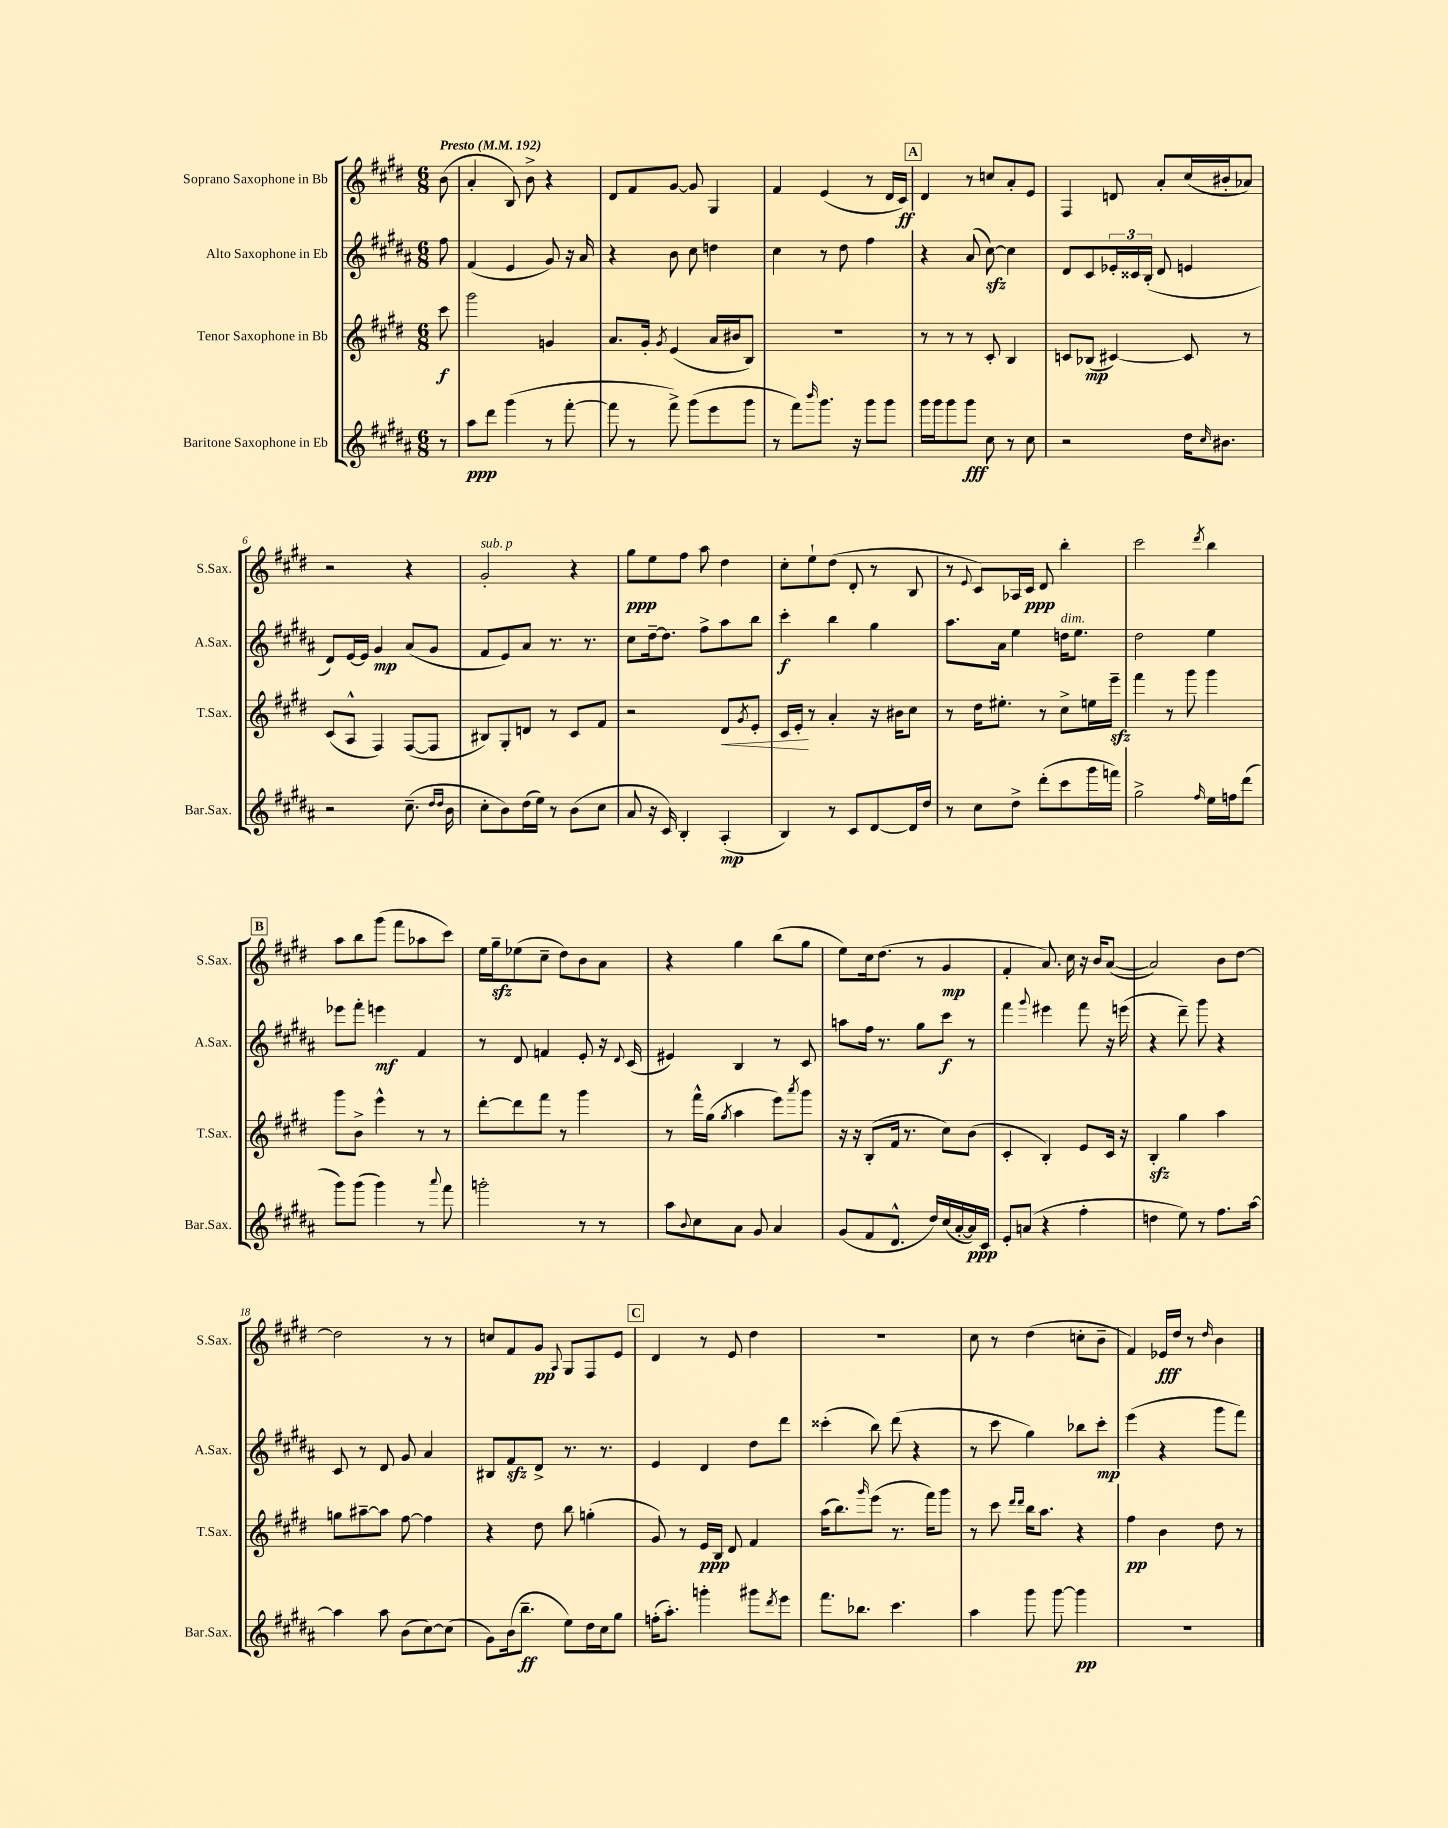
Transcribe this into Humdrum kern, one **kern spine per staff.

**kern	**kern	**kern	**kern
*staff4	*staff3	*staff2	*staff1
*clefG2	*clefG2	*clefG2	*clefG2
*k[f#c#g#d#a#]	*k[f#c#g#d#]	*k[f#c#g#d#a#]	*k[f#c#g#d#]
*M6/8	*M6/8	*M6/8	*M6/8
*MM192	*MM192	*MM192	*MM192
8r	8ccc#	8ff#	(8b
=	=	=	=
8aa#	2ggg#	(4f#	4a'
8ddd#	.	.	.
(4ggg#	.	4e	8B)
.	.	.	8b^
8r	4g	8g#)	4r
[8fff#'	.	16r	.
.	.	16a#	.
=	=	=	=
8fff#]	8.a	4r	8d#
8r	.	.	8f#
.	16g#'	.	.
.	8qg#	.	.
8fff#^)	(4e	8b	[8g#
(8ggg#	.	8cc#	8g#]
8eee	16a	4dd	4G#
.	16b#	.	.
8ggg#	8B)	.	.
=	=	=	=
8r	2.r	4cc#	4f#
8fff#)	.	.	.
16qqbbb	.	.	.
8.ggg#	.	8r	(4e
.	.	8dd#	.
16r	.	.	.
8ggg#	.	4ff#	8r
8ggg#	.	.	16d#
.	.	.	16c#)
=	=	=	=
16ggg#	8r	4r	4d#
16ggg#	.	.	.
8ggg#	8r	.	.
8ggg#	8r	(8a#	8r
8cc#	8c#'	[8cc#)	8cc
8r	4B	4cc#]	8a'
8cc#	.	.	8e
=	=	=	=
2r	8c	8d#	4F#
.	(8B-	8c#	.
.	[4c#)	24e-'	8d
.	.	24c##	.
.	.	(24B'	.
.	.	8d#	8a'
16dd#	8c#]	4e	(16cc#
16qqcc#	.	.	.
8.b#	.	.	16b#'
.	8r	.	8a-)
=	=	=	=
2r	(8c#	8d#)	2r
.	8A^^	[16e	.
.	.	16e]	.
.	4F#)	4g#	.
(8.cc#~	([8F#	(8a#	4r
.	8F#]	8g#	.
16qqdd#	.	.	.
16qqdd#	.	.	.
16b	.	.	.
=	=	=	=
8cc#'	8B#)	8f#	2g#'
8b)	8G#'	8e)	.
(16dd#	8d	8a#	.
16ee)	.	.	.
8r	8r	8.r	.
(8b	8c#	.	4r
.	.	8.r	.
8cc#	8f#	.	.
=	=	=	=
8a#	2r	8cc#	8gg#
16r	.	[16dd#~	8ee
16c#)	.	8.dd#]	.
4B'	.	.	8ff#
.	.	8ff#^	8aa
(4A#'	8d#	8aa#	4dd#
.	8qg#	.	.
.	8e'	8bb	.
=	=	=	=
4B)	16c#	4ccc#'	8cc#'
.	16e'	.	.
.	8r	.	8ee`
8r	4a'	4bb	(8dd#
8c#	.	.	8d#'
[8d#	16r	4gg#	8r
.	16b#	.	.
16d#]	8cc#	.	8B
16dd#	.	.	.
=	=	=	=
8r	8r	8.aa#	8r
.	.	.	8qqe
8cc#	16dd#	.	8c#)
.	8.ee#'	16a#	.
8dd#^	.	4ee	16A-
.	.	.	16c#
(8ddd#'	8r	.	8d#
8ccc#	8cc#^	16dd	4bb'
.	.	8.ee	.
16ggg#	16ee	.	.
16fff)	16eee~	.	.
=	=	=	=
2gg#^	4fff#	2dd#	2ccc#
.	8r	.	.
.	8ggg#	.	.
16qqff#	.	.	8qddd#
16ee	4ggg#	4ee	4bb
16ff	.	.	.
(8ddd#	.	.	.
=	=	=	=
8ggg#)	8ggg#	8eee-	8aa
(8ggg#	8b^	8fff#'	8bb
4ggg#)	4eee^^	4eee	(8ggg#
.	.	.	8fff#
8r	8r	4f#	8aa-
8qqaaa#	.	.	.
8fff#	8r	.	8ccc#)
=	=	=	=
2ggg'	[8ddd#'	8r	16ee
.	.	.	16gg#~
.	8ddd#]	8d#	(8ee-
.	8fff#	4f	8cc#~
.	8r	.	8dd#)
8r	4ggg#	8e'	8b
8r	.	16r	8a
.	.	8qqd#	.
.	.	(16c#	.
=	=	=	=
8aa#	8r	4e#)	4r
8qqb	.	.	.
8cc#	16fff#^^	.	.
.	(16gg#	.	.
.	8qgg#	.	.
8a#	4aa	4B	4gg#
8g#	.	.	.
4a#	8eee)	8r	(8bb
.	8qaaa	.	.
.	8ggg#	8c#	8gg#
=	=	=	=
(8g#	16r	8aa	8ee)
.	16r	.	.
8f#	(8B'	16ff#	16cc#
.	.	8.r	(8.dd#
8.d#^^	16f#	.	.
.	8.r	.	.
.	.	8gg#	8r
16dd#)	.	.	.
(16cc#	8cc#)	8ccc#	4g#
[16a#'	.	.	.
16a#])	(8b	8r	.
16c#	.	.	.
=	=	=	=
8e'	4c#'	4fff#	4f#'
(8a	.	.	.
.	.	8qqggg#	.
4r	4B')	4eee#	8.a)
.	.	.	16cc#
4ff#'	8e	8fff#	16r
.	.	.	16b
.	16c#	16r	([8a
.	16r	(16eee	.
=	=	=	=
4dd	4B'	4r	2a])
8ee)	4gg#	8ddd#~)	.
8r	.	8ggg#	.
8.ff#	4aa	4r	8b
.	.	.	[8dd#
[16aa#	.	.	.
=	=	=	=
4aa#]	8gg	8c#	2dd#]
.	[8aa#~	8r	.
8aa#	8aa#]	8d#	.
(8b	[8ff#	8g#	.
[8cc#)	4ff#]	4a#	8r
(8cc#]	.	.	8r
=	=	=	=
8g#)	4r	8B#	8cc
(16b	.	8f#	8f#
8.bb~	.	.	.
.	8dd#	8d#^	8g#
.	.	.	8qqA
8ee)	8bb	8.r	8G#
16dd#	(4gg'	.	8F#
16cc#	.	8.r	.
8gg#	.	.	8e
=	=	=	=
(16ff'	8g#)	4e	4d#
8.aa#')	.	.	.
.	8r	.	.
4ggg'	16e	4d#	8r
.	16B	.	.
.	8d#	.	8e
8ggg#	4f#	8dd#	4dd#
8qddd#	.	.	.
8eee	.	8ddd#	.
=	=	=	=
8.fff#	(16aa	(4ccc##'	2.r
.	8.bb)	.	.
8.bb-	.	.	.
.	16qqggg#	.	.
.	(8eee	8bb)	.
4.ccc#	8.r	(8ddd#	.
.	.	4r	.
.	16fff#)	.	.
.	8ggg#	.	.
=	=	=	=
4aa#	8r	8r	8cc#
.	8ccc#	8ccc#	8r
.	16qqddd#	.	.
.	16qqddd#	.	.
8ggg#	16bb	4gg#)	(4dd#
.	8.aa	.	.
[8ggg#	.	.	.
4ggg#]	4r	8bb-	8cc'
.	.	8ccc#'	8b~
=	=	=	=
2.r	4ff#	(4eee	4f#)
.	4b	4r	16e-
.	.	.	16dd#
.	.	.	8r
.	.	.	16qqdd#
.	8dd#	8ggg#	4b
.	8r	8fff#)	.
==	==	==	==
*-	*-	*-	*-
